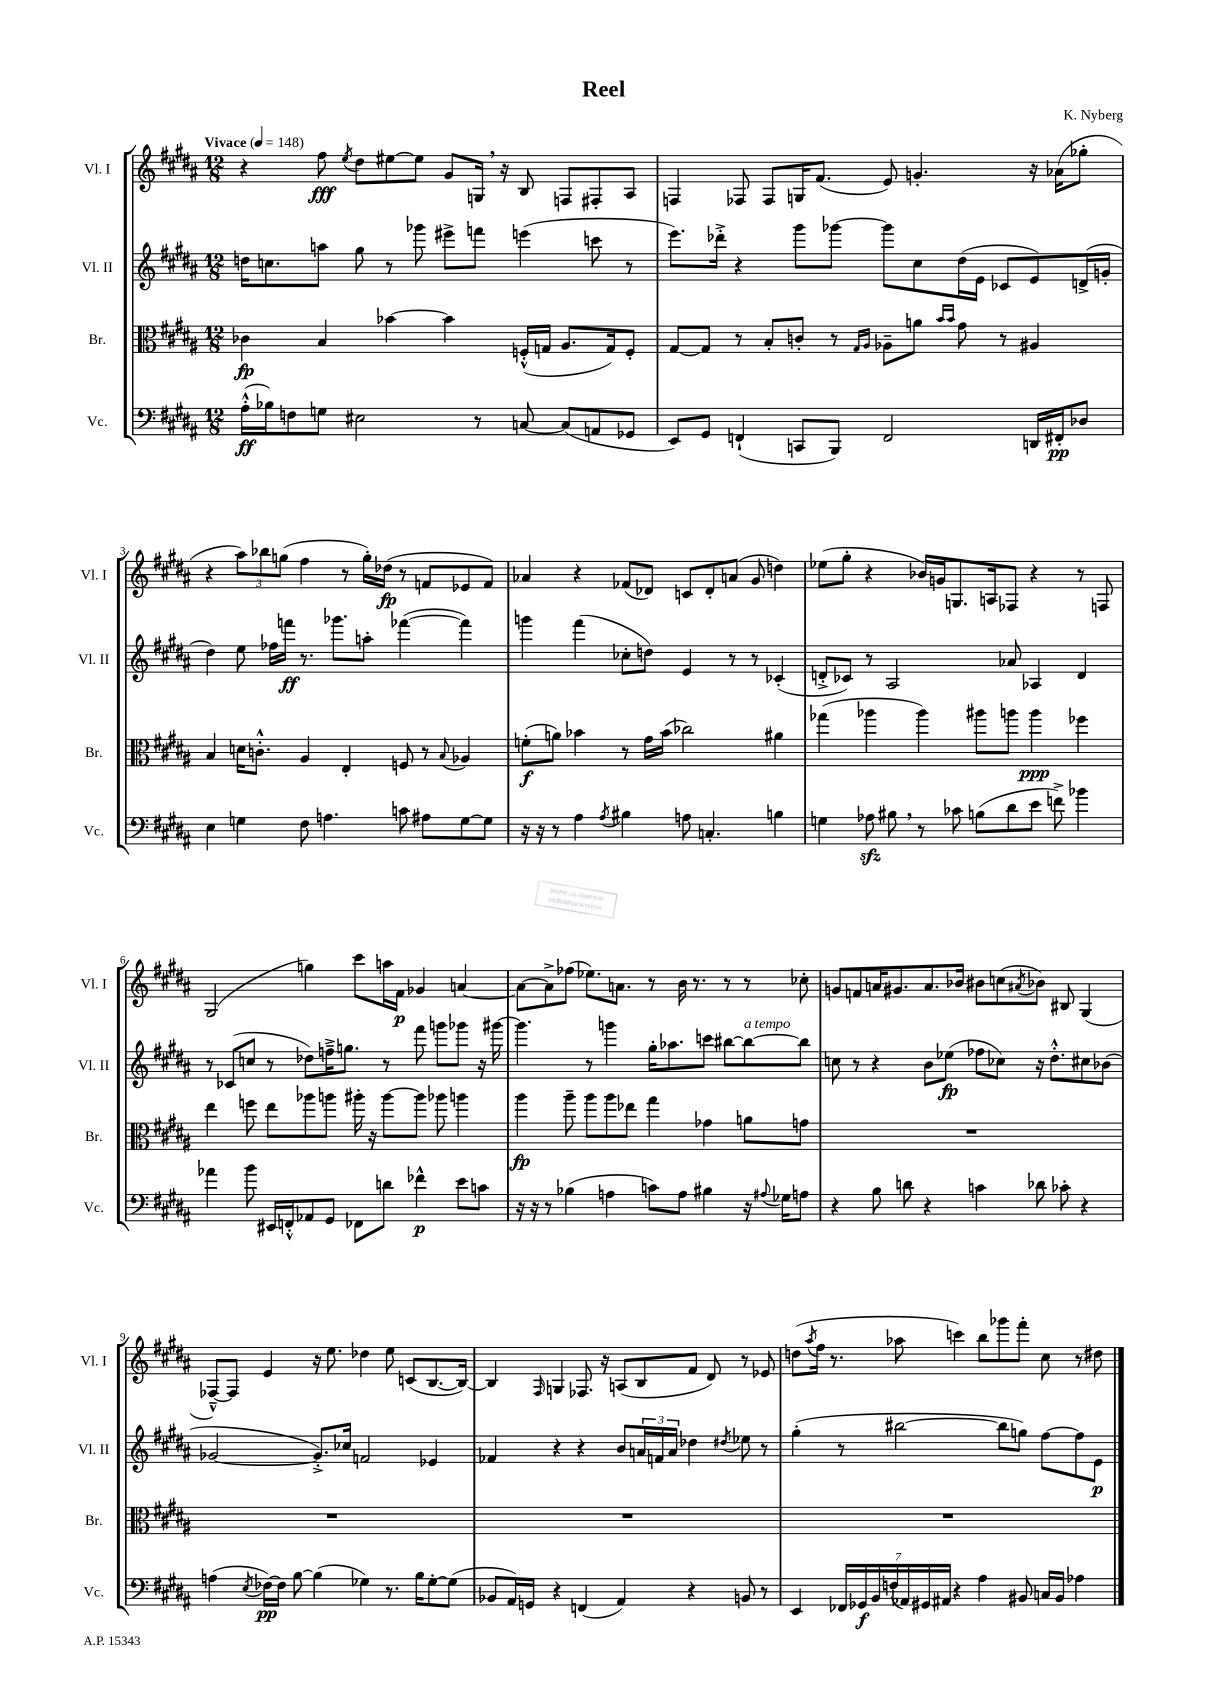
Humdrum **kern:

**kern	**kern	**kern	**kern
*staff4	*staff3	*staff2	*staff1
*clefF4	*clefC3	*clefG2	*clefG2
*k[f#c#g#d#a#]	*k[f#c#g#d#a#]	*k[f#c#g#d#a#]	*k[f#c#g#d#a#]
*M12/8	*M12/8	*M12/8	*M12/8
*MM148	*MM148	*MM148	*MM148
(16A#'^^	4c-	16dd	4r
16B-)	.	8.cc	.
8F	.	.	.
8G	4B	8aa	8ff#
.	.	.	8qee
2E#	.	8gg#	8dd#
.	[4b-	8r	[8ee#
.	.	8ggg-	8ee#]
.	4b-]	8eee#^	8g#
8r	.	8fff	16G
.	.	.	16r
[8C	(16F'^^	(4eee	8B
.	16G	.	.
(8C]	8.A#	.	8F
8AA	.	8ccc	8F#'
.	16G)	.	.
8GG-	8F'	8r	8A#
=	=	=	=
8EE)	[8G#	8.eee)	4F
8GG#	8G#]	.	.
.	.	16ddd-'^	.
(4FF`	8r	4r	8F-
.	8B'	.	8F-
8CC	8c'	8ggg#	16G
.	.	.	(8.f#
8BBB)	8r	[8ggg-	.
.	16qqG#	.	.
.	16qqA#	.	.
2FF	8A-~	8ggg-]	8e)
.	8a	8cc#	4.g'
.	16qqb	.	.
.	16qqb	.	.
.	8g#	(16dd#	.
.	.	16e	.
.	8r	8c-	.
16DD	4A#	8e)	16r
16FF#'	.	.	(16a-
8D-	.	(16d^	8gg-'
.	.	16g'	.
=	=	=	=
4E	4B	4dd#)	4r
4G	16d	8ee	12aa#)
.	8.c'^^	.	.
.	.	.	12bb-
.	.	16ff-	.
.	.	.	(12gg
.	.	16fff	.
8F#	4A#	8.r	4ff#
4.A	.	.	.
.	.	8.ggg-	.
.	4E'	.	8r
.	.	8aa'	16gg')
.	.	.	(16dd-
8c	8F	([4fff-	8r
8A#	8r	.	8f
.	8qqB	.	.
[8G	4A-	4fff-])	8e-
8G]	.	.	8f)
=	=	=	=
16r	(8f'	4ggg	4a-
16r	.	.	.
8r	8a)	.	.
4A#	4b-	(4fff#	4r
8qA#	.	.	.
4B#	8r	8cc-'	(8f-
.	16g#	8dd)	8d-)
.	(16b-	.	.
8A	2cc-)	4e	8c
4.C'	.	.	8d-'
.	.	8r	(8a
.	.	8r	8g#
4B	4a#	(4c-'	4dd)
=	=	=	=
4G	(4gg-	8d'^	(8ee-
.	.	8c-)	8gg#'
8A-	4aa-	8r	4r
8B#	.	2A#	.
8r	4aa-)	.	16b-)
.	.	.	16g
8c-	.	.	8.G
(8B	8aa#	.	.
.	.	.	16A
8d#	8aa	8a-	8F-
8e	4aa	4A-	4r
8f^)	.	.	.
4b-	4ff-	4d	8r
.	.	.	8F
=	=	=	=
4a-	4ee	8r	(2G#
.	.	(8c-	.
8b	8ff	8cc	.
16EE#	8ee	8r	.
16FF'^^	.	.	.
8AA-	8aa-	8dd-)	4gg)
8GG#	8aa	16ff~^	.
.	.	8.gg	.
8FF-	16aa#'	.	8ccc#
.	16r	.	.
8d	[8aa#	8r	16aa
.	.	.	16f#
4f-^^	8aa#]	8fff#	4g-
.	8aa-	8ggg	.
8e	4aa	8ggg-	[4a
8c	.	16r	.
.	.	[16ggg#	.
=	=	=	=
16r	4aa#	4.ggg#]	8a_
16r	.	.	.
8r	.	.	8a^]
(4B-	8aa#~	.	(8ff-
.	8aa#	8r	8.ee-)
4A	8aa#	4ggg	.
.	.	.	8.a
.	8ee-	.	.
8c)	4gg#	16gg#'	8r
.	.	8.aa-	.
8A	.	.	16b
.	.	.	8.r
4B#	4g-	8ccc	.
.	.	[8bb#	8r
16r	8a	8bb#_	8r
8qqA#	.	.	.
16G-	.	.	.
8A	8g	8bb#]	8cc-'
=	=	=	=
4r	1.r	8cc	8g
.	.	8r	8f
8B	.	4r	16a
.	.	.	8.g#
8d	.	.	.
4r	.	8b	8.a
.	.	(8ee-	.
.	.	.	16b-
4c	.	8ff-	8b#
.	.	8cc-)	(8cc
.	.	.	8qa#
8d-	.	16r	8b-)
.	.	8.dd#'^^	.
8c-'	.	.	8B#
4r	.	8cc#	(4G#
.	.	(8b-	.
=	=	=	=
(4A	1.r	[2g-	[8F-~^^)
.	.	.	8F-]
8qE	.	.	.
[16F-)	.	.	4e
16F-]	.	.	.
[8B	.	.	.
(4B]	.	8.g-'^])	16r
.	.	.	8.ee
.	.	16cc-	.
4G-)	.	2f	4dd-
8.r	.	.	8ee
.	.	.	(8c
16B	.	.	.
[8G-'	.	4e-	[8.B
(8G-]	.	.	.
.	.	.	16B_)
=	=	=	=
8BB-	1.r	4f-	4B]
16AA#)	.	.	.
16GG	.	.	.
.	.	.	16qqF#
4r	.	4r	4G
(4FF	.	4r	8.F-
.	.	.	16r
4AA#)	.	8b	(8A
.	.	24a	8B
.	.	24f	.
.	.	24a	.
4r	.	4dd-	8f#
.	.	.	8d#)
.	.	8qdd#	.
8BB	.	8ee-	8r
8r	.	8r	8e-
=	=	=	=
4EE	1.r	(4gg#'	(8dd
.	.	.	8qaa#
.	.	.	16ff#
.	.	.	8.r
28FF-	.	8r	.
28GG-	.	.	.
28BB	.	.	.
(28F	.	.	.
.	.	[2bb#	8aa-
28AA-)	.	.	.
28GG#	.	.	.
28AA#	.	.	.
4r	.	.	4ccc)
4A#	.	.	8bb
.	.	8bb#]	8ggg-
8BB#	.	8gg)	8fff#'
16C	.	[8ff#	8cc#
16BB#	.	.	.
4A-	.	8ff#]	8r
.	.	8e	8dd#
==	==	==	==
*-	*-	*-	*-
